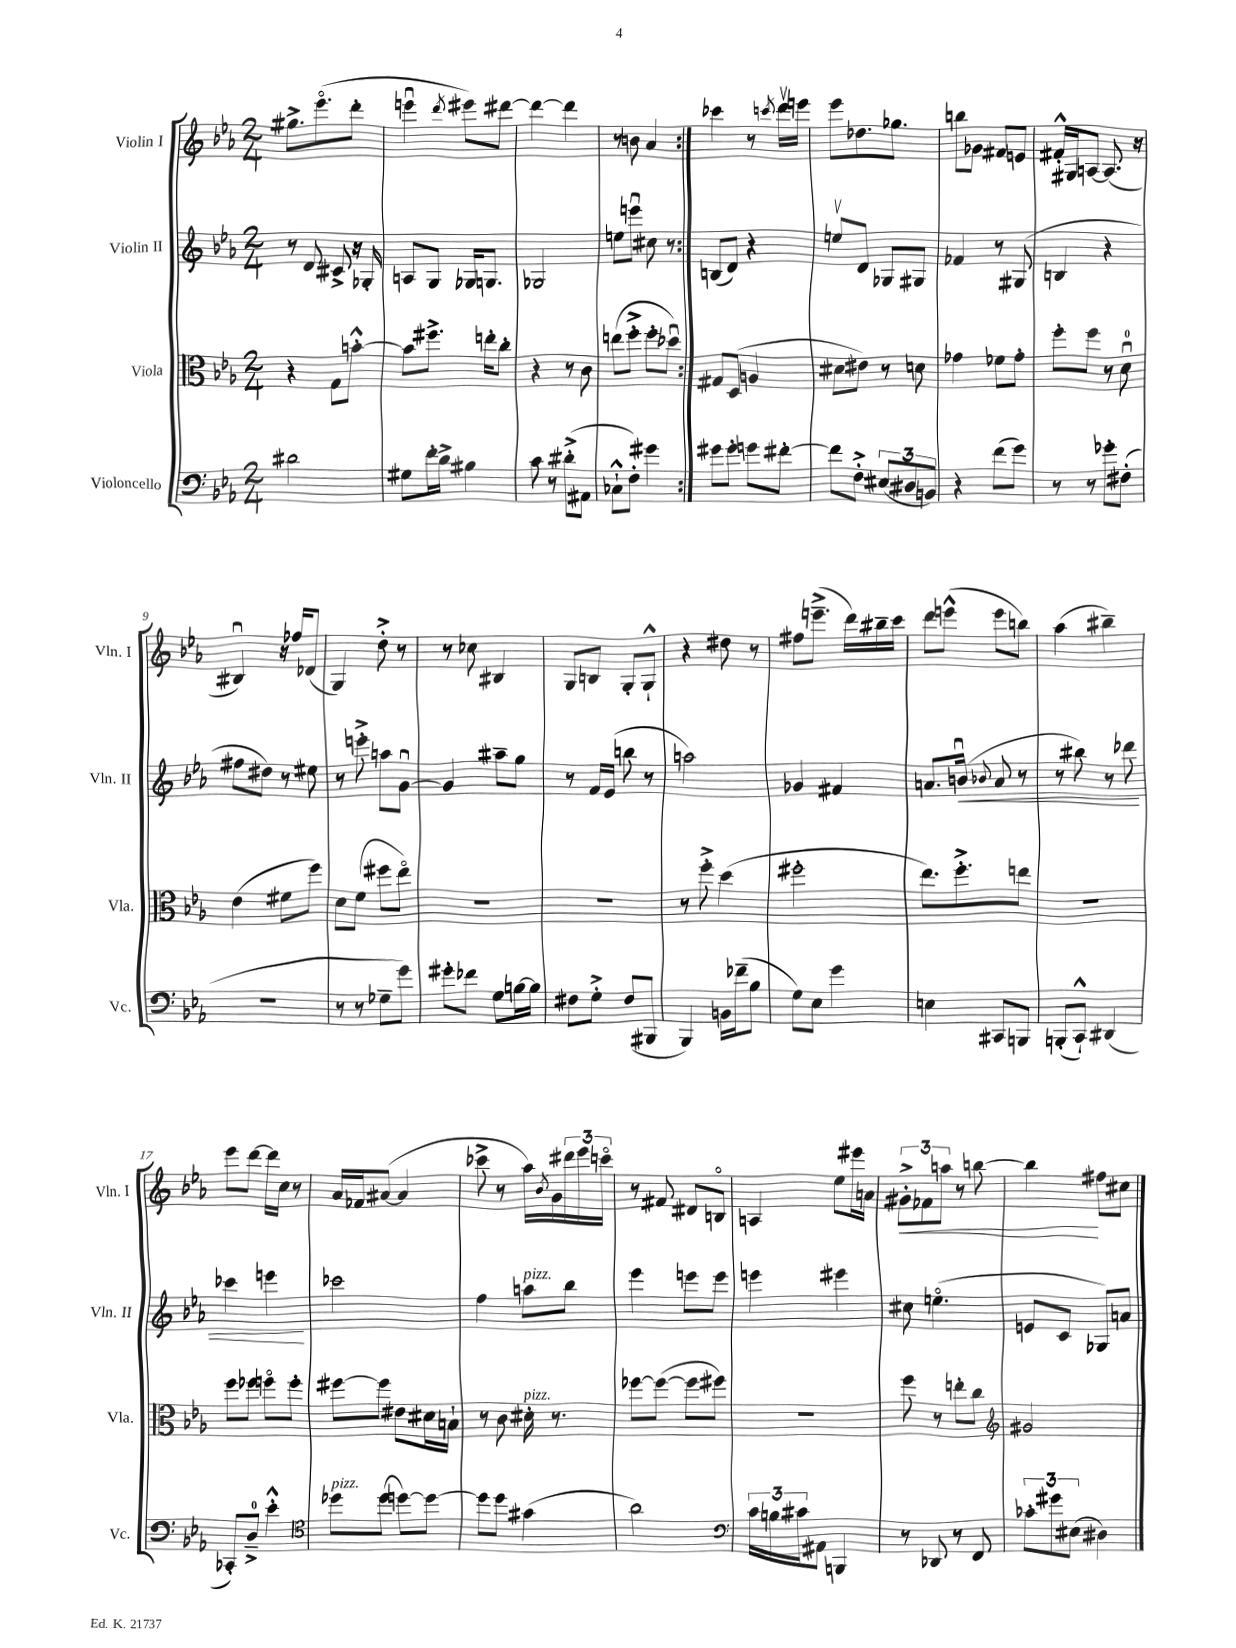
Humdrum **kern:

**kern	**kern	**kern	**dynam	**kern	**dynam
*part4	*part3	*part2	*part2	*part1	*part1
*staff4	*staff3	*staff2	*staff2	*staff1	*staff1
*I"Violoncello	*I"Viola	*I"Violin II	*	*I"Violin I	*
*I'Vc.	*I'Vla.	*I'Vln. II	*	*I'Vln. I	*
*clefF4	*clefC3	*clefG2	*	*clefG2	*
*k[b-e-a-]	*k[b-e-a-]	*k[b-e-a-]	*	*k[b-e-a-]	*
*M2/4	*M2/4	*M2/4	*	*M2/4	*
=1	=1	=1	=1	=1	=1
2d#X\	4r	8r	.	8.gg#X^\L	.
.	.	8d/	.	.	.
.	.	.	.	(8.eee-\	.
.	8G\L	8c#X^/	.	.	.
.	[8bn'^^\J	16r	.	8ddd'\J	.
.	.	16G-X'/	.	.	.
=2	=2	=2	=2	=2	=2
8G#X\L	8b\L]	8An/L	.	4eeenu\	.
16f'\L	8.ff#X^\J	8G/J	.	.	.
16d^\JJ	.	.	.	.	.
.	.	.	.	8qddd/	.
4B#X\	.	16G-X/KL	.	8eee#X\L)	.
.	16een'\KL	8.Gn/J	.	.	.
.	8cc'\J	.	.	[8ddd#X\J	.
=3	=3	=3	=3	=3	=3
8c\	4r	2G-X/	.	4ddd#\_	.
8r	.	.	.	.	.
(8d#X'^\L	8r	.	.	4ddd#\]	.
8AA#X\J	8c\	.	.	.	.
=4	=4	=4	=4	=4	=4
8C-X`^^\L	(8een\L	8een\L	.	8r	.
8F'\J)	8ff'^\J	8eeenu\J	.	8bn\	.
4g#X\	8ff'\L	8cc#X\	.	4a-/	.
.	8dd-Xu\J)	8r	.	.	.
=5:|!	=5:|!	=5:|!	=5:|!	=5:|!	=5:|!
8g#X\L	8G#X/L	(8Bn/L	.	4ccc-X\	.
8g#'\J	(8D/J	8d/J)	.	.	.
8gn\L	4An/	4r	.	8r	.
.	.	.	.	8qcccn/	.
[8f#X'\J	.	.	.	16dddv\LL	.
.	.	.	.	16eeen\JJ	.
=6	=6	=6	=6	=6	=6
8f#\L]	8d#X\L	8eenv/L	.	8eee-\L	.
8F'^\J	8e#X\J)	8d/J	.	8.dd-X\	.
(12E#X/L	8r	8G-X/L	.	.	.
.	.	.	.	8.gg-X\J	.
12D#X/	.	.	.	.	.
.	8dn\	8G#X/J	.	.	.
12BBn/J)	.	.	.	.	.
=7	=7	=7	=7	=7	=7
4r	4g-X\	4f-X/	.	8bbn\L	.
.	.	.	.	8g-X\J	.
(8f\L	8f-X\L	8r	.	8f#X/L	.
8g\J)	8g-'\J	(8G#X/	.	8en/J	.
=8	=8	=8	=8	=8	=8
8r	8ff'\L	4Bn/	.	16f#X'^^/LL	.
.	.	.	.	16G#X/J	.
8r	8ff\J	.	.	[8An/J	.
8g-X'\L	8r	4r	.	(8.A/]	.
(8F#X'\J	8du\	.	.	.	.
.	.	.	.	16r	.
!!LO:LB:g=z
=9	=9	=9	=9	=9	=9
2r	(4e-\	8ff#X\L	.	4B#Xu/)	.
.	.	8dd#X\J)	.	.	.
.	8f#X\L	8r	.	16r	.
.	.	.	.	16ff-X/KL	.
.	8ff\J)	8ee#X\	.	(8d-X/J	.
=10	=10	=10	=10	=10	=10
8r	8d\L	8r	.	4G/)	.
8r	(8f\J	8eeen'^\	.	.	.
8G-X~\L	8ff#X\L	8aan\L	.	8dd'^\	.
8g\J)	8ee-\J)	[8gu\J	.	8r	.
=11	=11	=11	=11	=11	=11
8g#X'\L	2r	4g/]	.	8r	.
8f-X\J	.	.	.	8cc-X\	.
8G\L	.	8aa#X~\L	.	4B#X/	.
[16Bn\L	.	8gg\J	.	.	.
16B\JJ]	.	.	.	.	.
=12	=12	=12	=12	=12	=12
8F#X\L	2r	8r	.	8G/L	.
8G'^\J	.	16f/LL	.	8Bn/J	.
.	.	(16e-/JJ	.	.	.
(8F#/L	.	8bbn\	.	8G'/L	.
8BBB#X/J	.	8r	.	8G`^^/J	.
=13	=13	=13	=13	=13	=13
4BBB-/)	8r	2aan\)	.	4r	.
.	8ff'^\	.	.	.	.
16BBn\LL	(4dd\	.	.	8dd#X\	.
(16f-X~\J	.	.	.	.	.
8B-\J	.	.	.	8r	.
=14	=14	=14	=14	=14	=14
8G\L)	2ff#X'\	4g-X/	.	8ff#X\L	.
8E-\J	.	.	.	(8.eeen~^\J	.
4g\	.	4f#X/	.	.	.
.	.	.	.	16ddd\LL)	.
.	.	.	.	16bb#X~\	.
.	.	.	.	16ccc\JJ	.
=15	=15	=15	=15	=15	=15
4En\	8.ee-\L)	8.an/L	.	8ddd\L	.
.	.	.	.	(8eeen^^\J	.
!	!	!	!LO:HP:b	!	!
.	8.ff'^\	(16bnu/Jk	<	.	.
.	.	8qqb-X/	.	.	.
8CC#X/L	.	8a/	.	8eee\L	.
8BBBn/J	8een\J	8r	.	8bbn\J)	.
=16	=16	=16	=16	=16	=16
(8BBBn'/L	2r	8r	.	(4aa-\	.
8CC`^^/J)	.	8bb#X\)	.	.	.
(4DD#X/	.	8r	.	4bb#X~\)	.
.	.	8ddd-X\	.	.	.
!!LO:LB:g=z
=17	=17	=17	=17	=17	=17
8CC-X'/L)	8ff\L	4ccc-X\	.	8eee-\L	.
8D~^/J	8ff-X\J	.	.	[8ddd\J	.
4e-'^^\	8ffn\L	4eeen\	.	16ddd\LL]	.
.	.	.	.	16cc\JJ	.
.	8ff'\J	.	.	8r	.
.	.	.	[	.	.
=18	=18	=18	=18	=18	=18
*clefC4	*	*	*	*	*
!LO:TX:a:i:t=pizz.	!	!	!	!	!
8dd-X\L	[8ff#X\L	2ccc-X\	.	16a-/LL	.
.	.	.	.	16f-X/J	.
(8dd-\J	8ff#\J]	.	.	([8a#X/J	.
[8ddn\L)	8e#X\L	.	.	4a#/]	.
8dd\J_	16d#X\L	.	.	.	.
.	16Bn`\JJ	.	.	.	.
=19	=19	=19	=19	=19	=19
8dd\L]	8r	4ff\	.	8ccc-X^\	.
8dd\J	8c\	.	.	8r	.
!	!	!LO:TX:a:i:t=pizz.	!	!	!
!	!LO:TX:a:i:t=pizz.	!	!	!	!
(4g#X\	16d#X'\	8aan\L	.	16aa-\LL)	.
.	.	.	.	8qb-/	.
.	8.r	.	.	16g\	.
.	.	8bb-\J	.	24ddd#X\	.
.	.	.	.	24eee-\	.
.	.	.	.	24cccn\JJ	.
=20	=20	=20	=20	=20	=20
2a-\)	[8ff-X\L	4eee-\	.	8r	.
.	(8ff-\J_	.	.	8f#X/	.
.	8ff-\L]	8eeen\L	.	8d#X/L	.
.	8ff#X\J)	8eee\J	.	8Bn/J	.
=21	=21	=21	=21	=21	=21
*clefF4	*	*	*	*	*
24c\LL	2r	4eeen\	.	4An/	.
24Bn\	.	.	.	.	.
24c#X\J	.	.	.	.	.
8AA#X\J	.	.	.	.	.
4BBBn/	.	4eee#X\	.	8ee-\L	.
.	.	.	.	16eee#X\L	.
.	.	.	.	16an\JJ	.
=22	=22	=22	=22	=22	=22
!	!	!	!	!	!LO:HP:b
8r	8ff\	8cc#X\	.	12g#X'^\L	<
.	.	.	.	12f-X\	.
8DD-X/	8r	(4.een\	.	.	.
.	.	.	.	12aan\J	.
8r	8een'\L	.	.	8r	.
8FF/	8cc\J	.	.	[8bbn\	.
=23	=23	=23	=23	=23	=23
*	*clefG2	*	*	*	*
12c-X'\L	2g#X/	8en/L	.	4bb\]	.
12g#X\	.	.	.	.	.
.	.	8c/J	.	.	.
(12E#X\J	.	.	.	.	.
4D#X\)	.	8G-X/L)	.	8ff#X\L	[
.	.	8an/J	.	8cc#X\J	.
==	==	==	==	==	==
*-	*-	*-	*-	*-	*-
